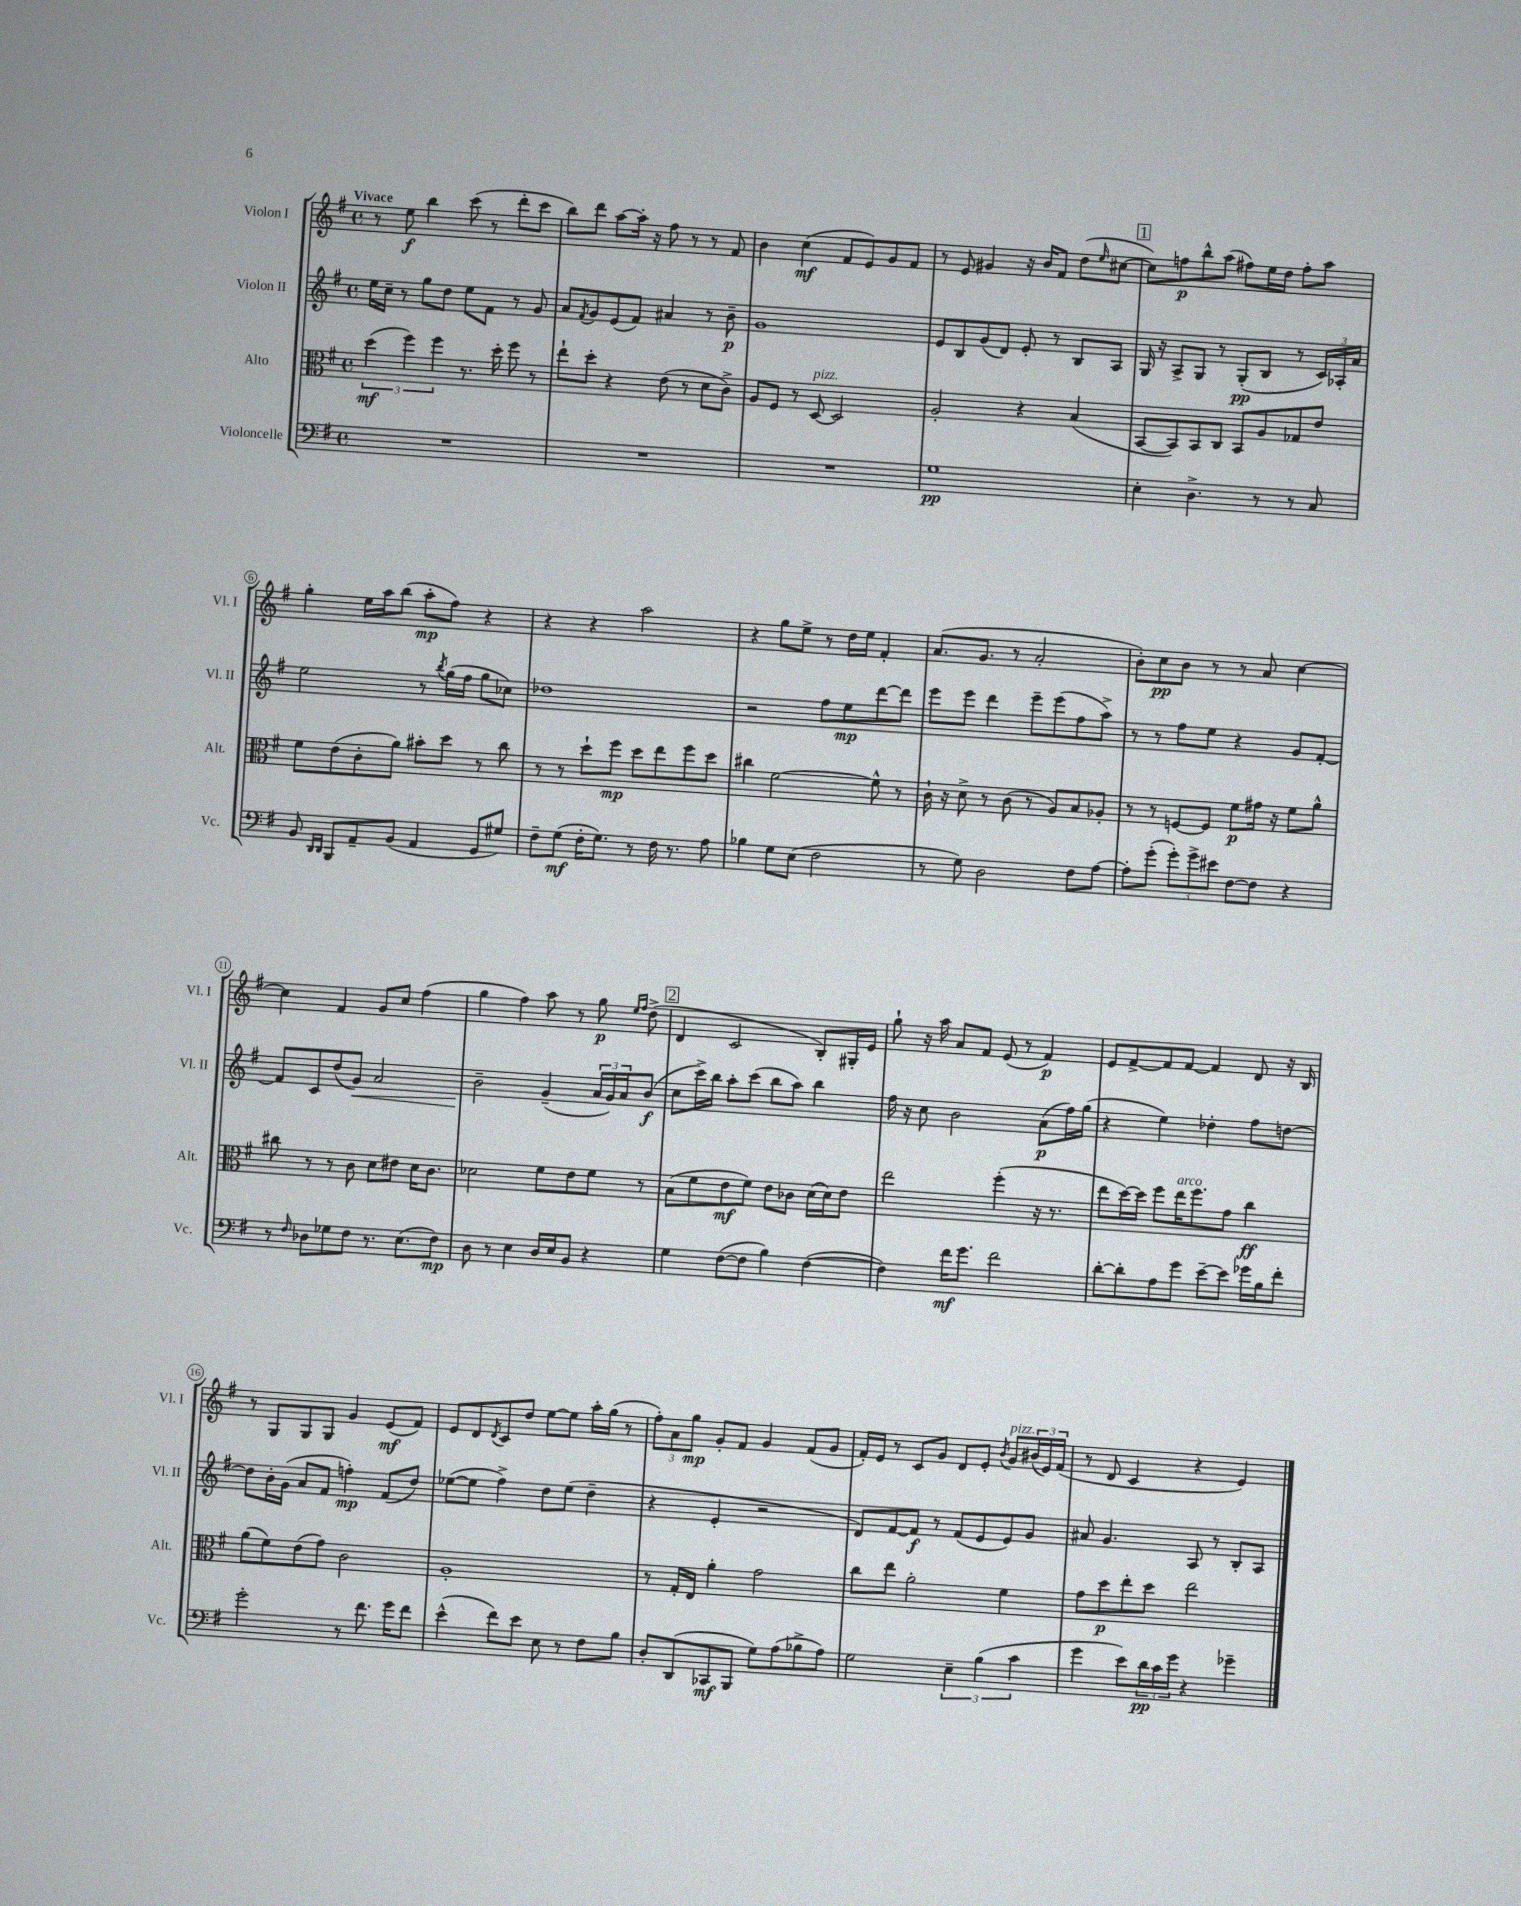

**kern	**kern	**kern	**kern
*staff4	*staff3	*staff2	*staff1
*clefF4	*clefC3	*clefG2	*clefG2
*k[f#]	*k[f#]	*k[f#]	*k[f#]
*M4/4	*M4/4	*M4/4	*M4/4
*met(c)	*met(c)	*met(c)	*met(c)
1r	(6dd	16ee	8r
.	.	16cc~	.
.	.	8r	8ee
.	6ff#)	.	.
.	.	8gg	4bb
.	6ff#	.	.
.	.	8dd	.
.	8.r	8ee	(8ccc
.	.	8f#	8r
.	16dd'	.	.
.	8ff#	8r	8ddd'
.	8r	8g	8ccc
=	=	=	=
1r	8ee`	8a	8bb)
.	.	8qf#	.
.	8dd'	8g	8ddd
.	4r	(8e	[8aa
.	.	8f#)	16aa']
.	.	.	16r
.	(8e	4a#	8ff#
.	8r	.	8r
.	8d	8r	8r
.	8c^)	8b~	8f#
=	=	=	=
1r	8A	1g	4b
.	8F#	.	.
.	8r	.	(4cc
.	[8D	.	.
.	2D]	.	8f#
.	.	.	8e)
.	.	.	8g
.	.	.	8f#
=	=	=	=
1G	2A'	8e	8r
.	.	8B	8e
.	.	(8g	4g#
.	.	8d)	.
.	4r	8e'	16r
.	.	.	16b
.	.	8r	8f#
.	(4B	8B	(8dd
.	.	.	16qqee
.	.	8A	[8cc#
=	=	=	=
4E'	[8BB	16G	8cc#])
.	.	16r	.
.	8BB])	8A^	8ff
4.D^	8BB	8G	8bb^^
.	8C	8r	(8aa
.	8BB	(8G'	8ff#)
8r	8A	8B	16ee
.	.	.	16dd
8r	8G-	8r	8ff#'
8C	8e	24c)	8aa
.	.	24A-'	.
.	.	24a	.
=	=	=	=
8BB	8f#	2ee	4gg'
16qqDD	.	.	.
16qqDD	.	.	.
8BBB	(8e	.	.
8AA~	8c'	.	16ee
.	.	.	16aa
(8BB	8a)	.	(8bb
4AA	8b#'	8r	8aa'
.	.	8qbb	.
.	8dd	(16gg	8ff#)
.	.	16ff#	.
8GG	8r	8gg	4r
8G#)	8cc	8cc-)	.
=	=	=	=
8F#~	8r	1dd-	4r
(8G	8r	.	.
16F#'	8dd`	.	4r
8.G)	.	.	.
.	8ff#	.	.
8r	8dd	.	2aa
16F#	8ee	.	.
8.r	.	.	.
.	8ff#	.	.
8A	8dd	.	.
=	=	=	=
4B-	4cc#	2r	4r
8G	[2f#	.	8gg
(8E	.	.	8ee^
2F#	.	8ff#	8r
.	.	8ee	16dd
.	.	.	16ee
.	8f#^^]	[8ddd	4f#'
.	8r	8ddd]	.
=	=	=	=
8r	16c`	8eee	(8.a
.	16r	.	.
8G)	8d^	8eee	.
.	.	.	8.g
2D	8r	4ddd	.
.	(8c	.	8r
.	8r	8eee~	2a'
.	8A)	(8eee	.
8F#	8B	8ff#	.
[8A	8A-'	8aa^)	.
=	=	=	=
8A']	8r	8r	8b')
(8g'	8r	8r	8cc
12g')	[8F	8ff#	8b
12g^	.	.	.
.	8F]	8ee	8r
12e#	.	.	.
[8F#	8f#	4r	8r
8F#]	16g#	.	8a
.	16r	.	.
4r	8f#	8g	[4cc
.	8a^^	[8f#'	.
=	=	=	=
8r	8cc#	8f#]	4cc]
16qqF#	.	.	.
8D-	8r	8c	.
8G-	8r	(8dd	4f#
8F#	8c	8g)	.
8.r	8d	2a	8g
.	8e#	.	8cc
(8.E	.	.	.
.	16d	.	(4ff#
.	8.c	.	.
8F#)	.	.	.
=	=	=	=
8D	2d-	2b~	4gg
8r	.	.	.
4E	.	.	4ff#)
16D	8f#	(4g~	8aa
16E	.	.	.
8BB	8e	.	8r
4r	8f#	24a	8gg
.	.	24g)	.
.	.	24a	.
.	.	.	16qqee
.	.	.	16qqff#
.	8r	(8b	(8dd^
=	=	=	=
4G	(8B	8cc	4d
.	8f#	16ccc^)	.
.	.	16bb	.
([8F#	8e	8aa'	2c
8F#]	8f#)	(8ccc	.
4B)	8e	8bb	.
.	8c-	8aa)	.
([4F#	(16d	4bb	8B')
.	16d)	.	.
.	8e	.	16G#'
.	.	.	16e
=	=	=	=
4F#])	2ee	16ff#	8gg`
.	.	16r	.
.	.	8cc	16r
.	.	.	16aa
16f#	.	2b	8a
8.g	.	.	.
.	.	.	8f#
2f#	(4ff#'	.	(8e
.	.	.	8r
.	16r	(8a	4f#)
.	8.r	.	.
.	.	16ff#)	.
.	.	(16gg	.
=	=	=	=
[8d'	8ee	4r	8e
8d']	[16dd)	.	[8f#^
.	16dd]	.	.
8A	8ff#	4ee)	8f#]
8g	16ee	.	[8f#
.	8.ff#	.	.
[8e~	.	4dd-'	4f#]
8e]	8g	.	.
16g-	4cc	8ff#	8d
16B	.	.	.
8f#'	.	[8dd	16r
.	.	.	16B
=	=	=	=
2g'	(8a	8dd]	8r
.	8f#)	16b'	8G
.	.	(16g	.
.	(8e	8a	8G
.	8g)	8f#	8G
8r	2c	4ff')	4g
8.f#	.	.	.
.	.	(8f#	(8e
16g	.	.	.
8f#	.	8dd)	8f#)
=	=	=	=
(4e^^	1A'	([8ee-	8e
.	.	8ee-]	8d
.	.	.	8qd
8f#)	.	4ff#^)	8c
8e	.	.	8dd
8E	.	8dd	[8ee
8r	.	(8ee-	8ee]
8F#	.	4dd~	16aa'
.	.	.	(16gg
8B	.	.	8r
=	=	=	=
8D'	8r	4r	12ff#')
.	.	.	12a
(8DD	16G'	.	.
.	.	.	12gg
.	16E	.	.
8CC-	4a'	4e'	8g'
8BBB	.	.	8f#
8G)	2g	2r	4g
(8A	.	.	.
8B-^	.	.	(8f#
8A)	.	.	8g
=	=	=	=
2G	8cc	8d)	16f#')
.	.	.	16e
.	8ee	[8f#	8r
.	2a'	8f#]	8c
.	.	8r	8g
6E~	.	(8f#	8d
.	.	8e	8e'
(6B	.	.	.
.	.	.	8qb
.	4f#	8e)	8g
6c	.	.	.
.	.	8g	(24b#
.	.	.	24e)
.	.	.	(24f#
=	=	=	=
4g	8g	8a#	8r
.	8dd	4.g	8d
8e)	8ee'	.	4c
24d	8dd	.	.
24c	.	.	.
24g	.	.	.
4r	2ee	8A	4r
.	.	8r	.
4g-~	.	8B'	4e)
.	.	8A	.
==	==	==	==
*-	*-	*-	*-
